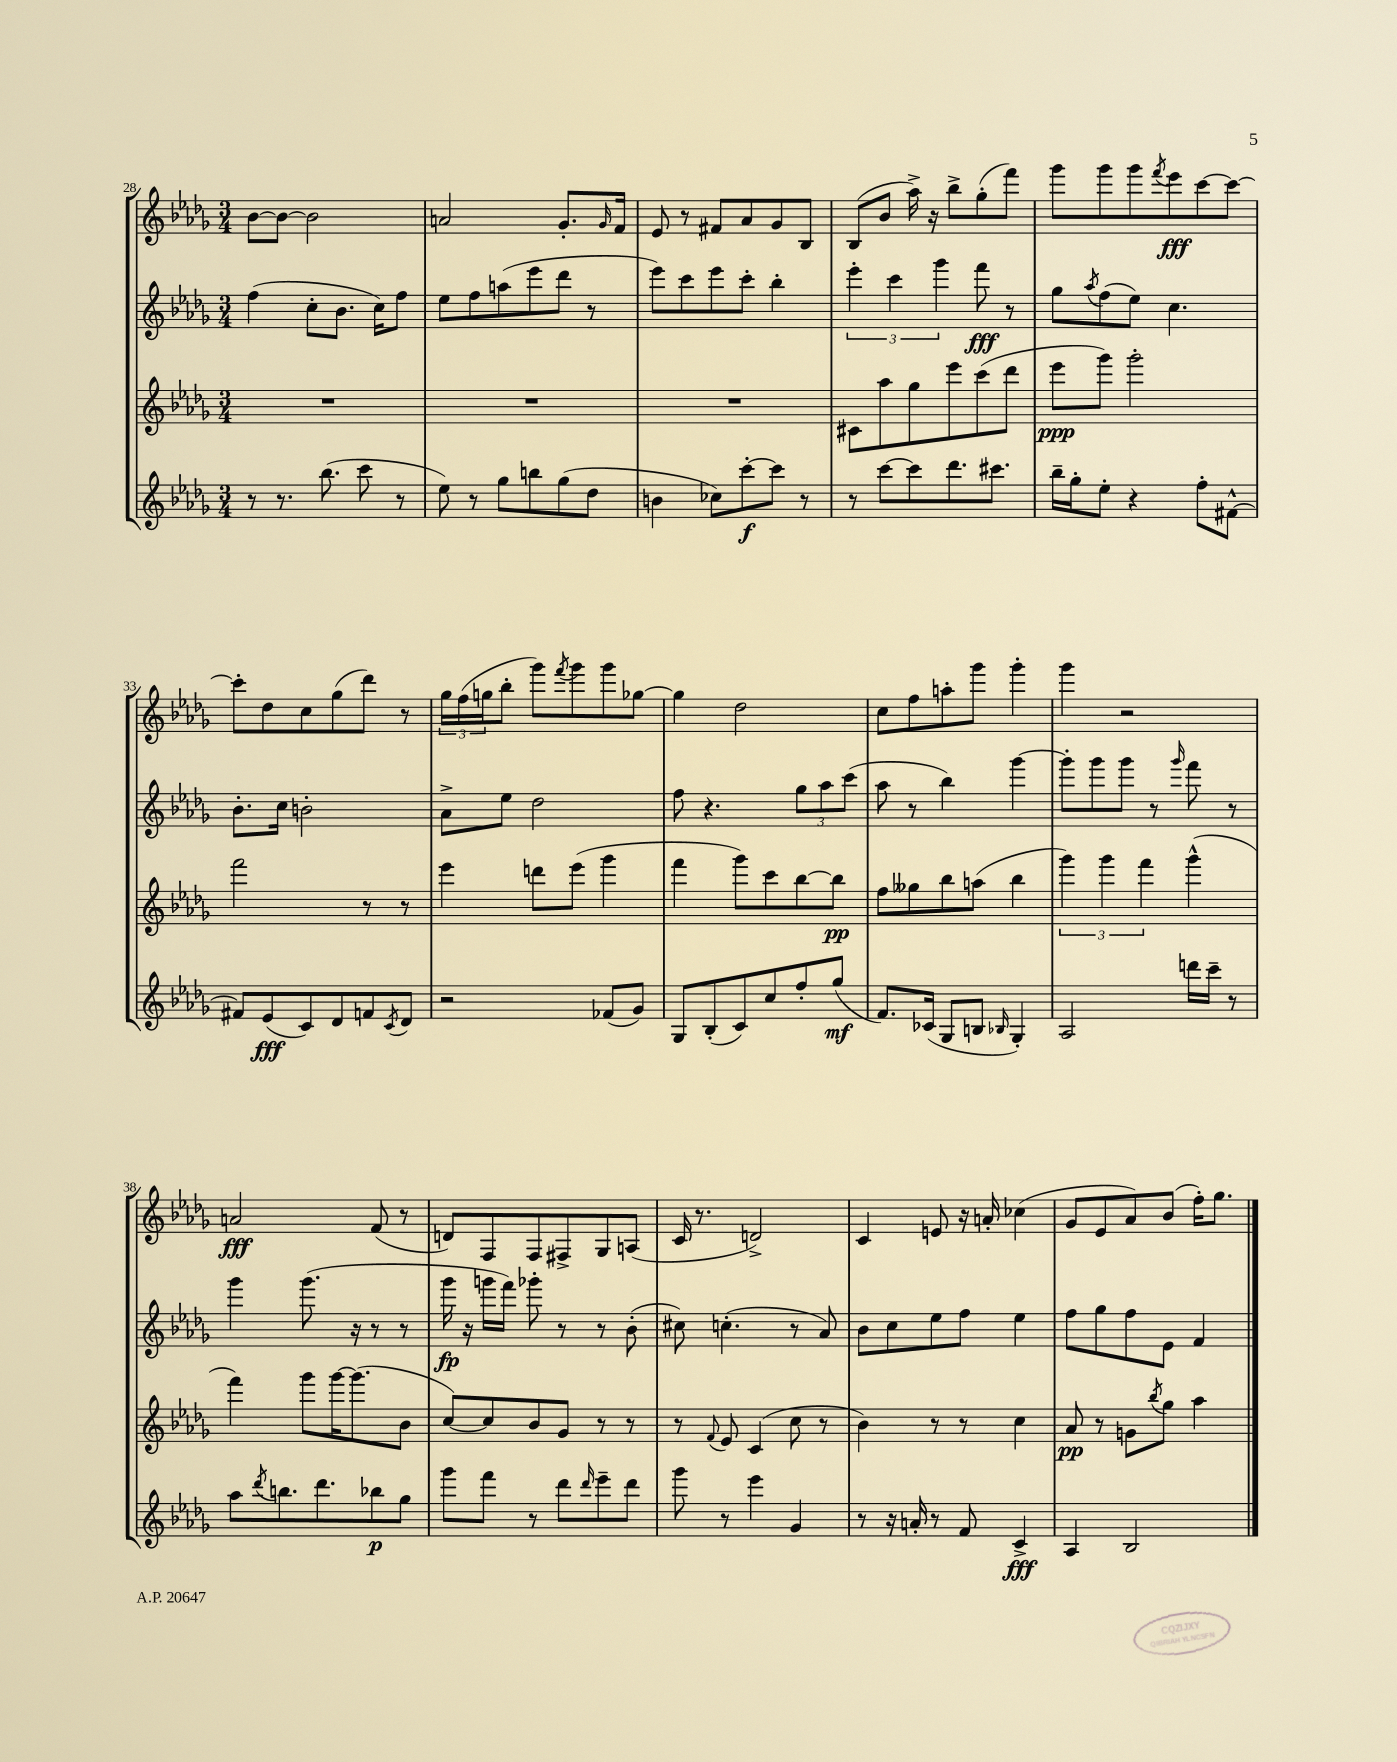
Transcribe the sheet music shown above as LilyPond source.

<<
\new StaffGroup <<
\new Staff = "s0" {
    \clef treble \key des \major \numericTimeSignature \time 3/4
    bes'8~ bes'8~ bes'2 |
    a'2 ges'8.-. \grace { ges'16 } f'16 |
    ees'8 r8 fis'8 aes'8 ges'8 bes8 |
    bes8( bes'8 aes''16->) r16 bes''8-> ges''8-.( f'''8) |
    ges'''8 ges'''8 ges'''8 \acciaccatura { f'''8 } ees'''8\fff c'''8~ c'''8~ |
    c'''8-. des''8 c''8 ges''8( des'''8) r8 |
    \tuplet 3/2 { ges''16 f''16( g''16 } bes''8-. ges'''8) \acciaccatura { f'''8 } ges'''8 ges'''8 ges''8~ |
    ges''4 des''2 |
    c''8 f''8 a''8-. ges'''8 ges'''4-. |
    ges'''4 r2 |
    a'2\fff f'8( r8 |
    d'8) f8 f8 fis8-> ges8 a8( |
    c'16 r8. d'2->) |
    c'4 e'8 r16 a'16-. ces''4( |
    ges'8 ees'8 aes'8) bes'8( f''16-.) ges''8. \bar "|." |
}
\new Staff = "s1" {
    \clef treble \key des \major \numericTimeSignature \time 3/4
    f''4( c''8-. bes'8. c''16) f''8 |
    ees''8 f''8 a''8( ees'''8 des'''8 r8 |
    ees'''8) c'''8 ees'''8 c'''8-. bes''4-. |
    \tuplet 3/2 { ees'''4-. c'''4 ges'''4 } f'''8\fff r8 |
    ges''8 \acciaccatura { aes''8 } f''8( ees''8) c''4. |
    bes'8.-. c''16 b'2-. |
    aes'8-> ees''8 des''2 |
    f''8 r4. \tuplet 3/2 { ges''8 aes''8 c'''8( } |
    aes''8 r8 bes''4) ges'''4~ |
    ges'''8-. ges'''8 ges'''8 r8 \grace { ges'''16 } f'''8 r8 |
    ges'''4 ges'''8.( r16 r8 r8 |
    ges'''16\fp r16 g'''16 f'''16) ges'''8-. r8 r8 bes'8-.( |
    cis''8) c''4.-.( r8 aes'8) |
    bes'8 c''8 ees''8 f''8 ees''4 |
    f''8 ges''8 f''8 ees'8 f'4 \bar "|." |
}
\new Staff = "s2" {
    \clef treble \key des \major \numericTimeSignature \time 3/4
    R2. |
    R2. |
    R2. |
    cis'8 aes''8 ges''8 ees'''8 c'''8( des'''8 |
    ees'''8\ppp ges'''8) ges'''2-. |
    f'''2 r8 r8 |
    ees'''4 d'''8 ees'''8( ges'''4 |
    f'''4 ges'''8) c'''8 bes''8~ bes''8\pp |
    f''8 geses''8 bes''8 a''8( bes''4 |
    \tuplet 3/2 { ges'''4) ges'''4 f'''4 } ges'''4-^( |
    f'''4) ges'''8 ges'''16~ ges'''8.( bes'8 |
    c''8~) c''8 bes'8 ges'8 r8 r8 |
    r8 \appoggiatura { f'8 } ees'8 c'4( c''8 r8 |
    bes'4) r8 r8 c''4 |
    aes'8\pp r8 g'8 \acciaccatura { bes''8 } ges''8 aes''4 \bar "|." |
}
\new Staff = "s3" {
    \clef treble \key des \major \numericTimeSignature \time 3/4
    r8 r8. bes''8.( c'''8 r8 |
    ees''8) r8 ges''8 b''8 ges''8( des''8 |
    b'4 ces''8) c'''8~-.\f c'''8 r8 |
    r8 c'''8~ c'''8 des'''8. cis'''8. |
    bes''16-- ges''16-. ees''8-. r4 f''8-. fis'8~-^ |
    fis'8 ees'8\fff( c'8) des'8 f'8 \acciaccatura { c'8 } des'8 |
    r2 fes'8( ges'8) |
    ges8 bes8-.( c'8) c''8 f''8-. ges''8\mf( |
    f'8.) ces'16( ges8 b8 \grace { bes16 } ges4-.) |
    aes2 d'''16 c'''16-- r8 |
    aes''8 \acciaccatura { des'''8 } b''8. des'''8. bes''8\p ges''8 |
    ges'''8 f'''8 r8 des'''8 \grace { des'''16 } ees'''8-- des'''8 |
    ges'''8 r8 ees'''4 ges'4 |
    r8 r16 a'16-. r8 f'8 c'4->\fff |
    aes4 bes2 \bar "|." |
}
>>
>>
\layout { \context { \Score currentBarNumber = #28 } }
